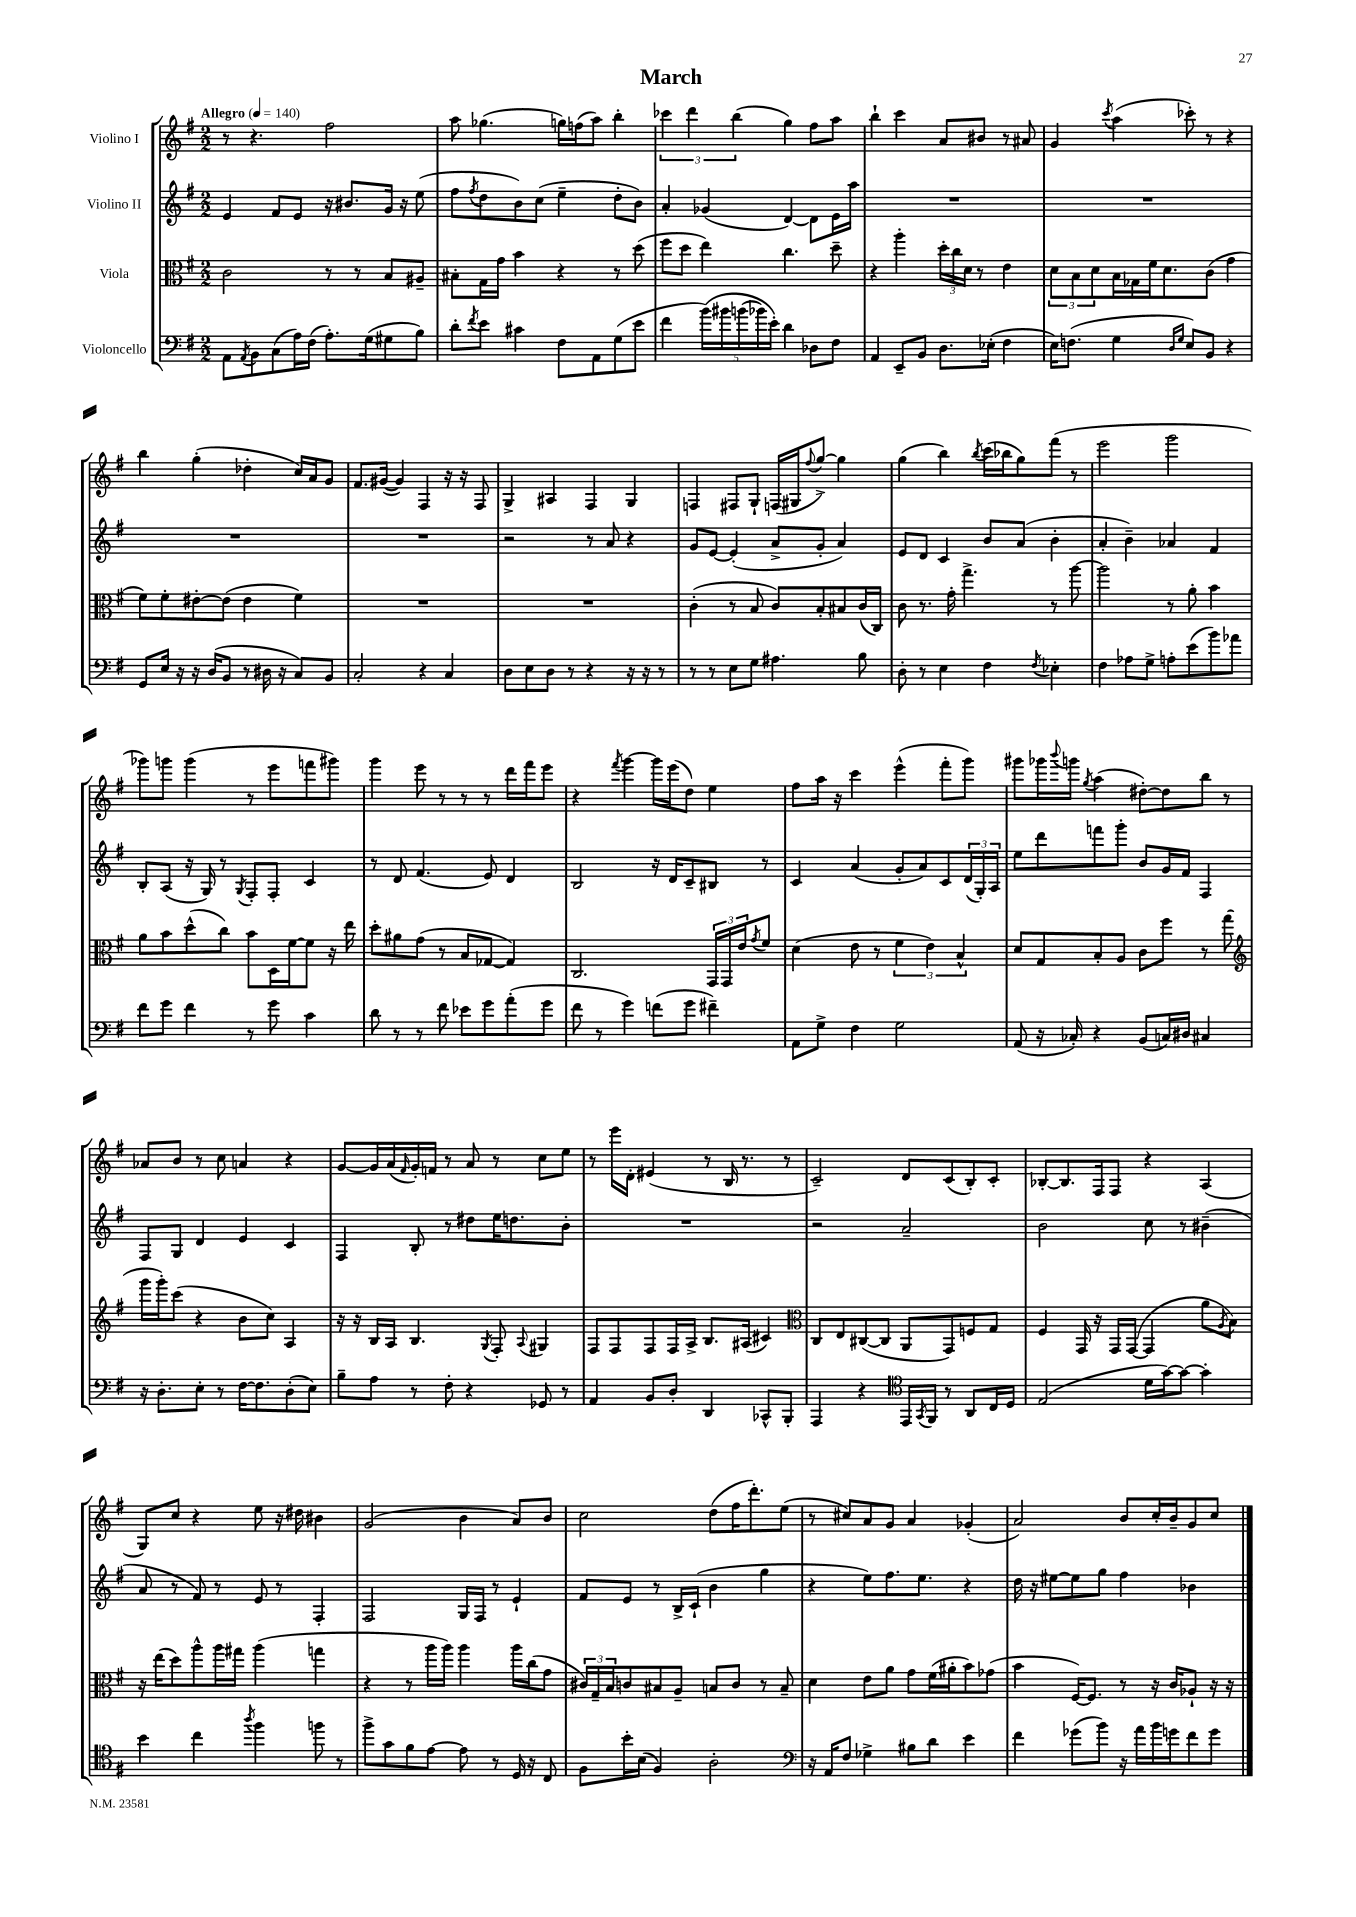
\header { title = "March" }
<<
\new StaffGroup <<
\new Staff = "s0" \with { instrumentName = "Violino I" } {
    \clef treble \key g \major \numericTimeSignature \time 2/2 \tempo "Allegro" 4 = 140
    r8 r4. fis''2 |
    a''8 ges''4.( g''16) f''16( a''8) b''4-. |
    \tuplet 3/2 { ces'''4 d'''4 b''4( } g''4) fis''8 a''8 |
    b''4-! c'''4 a'8 bis'8 r8 ais'8 |
    g'4 \acciaccatura { c'''8 } a''4( ces'''8-.) r8 r4 |
    b''4 g''4-.( des''4-. c''16) a'16 g'8 |
    fis'8. gis'16~( gis'4) fis4 r16 r16 fis8 |
    g4-> ais4 fis4 g4 |
    f4 fis8 g8-! f16( gis16 \appoggiatura { fis''8 } g''8~->) g''4 |
    g''4( b''4) \acciaccatura { b''8 } c'''16( bes''16 g''8) fis'''8( r8 |
    e'''2 g'''2 |
    ges'''8) g'''8 g'''4( r8 e'''8 f'''8 gis'''8) |
    g'''4 e'''8 r8 r8 r8 d'''16 fis'''16 e'''8 |
    r4 \acciaccatura { fis'''8 } g'''4~ g'''16 e'''16( d''8) e''4 |
    fis''8 a''16 r16 c'''4 e'''4-^( fis'''8-. g'''8) |
    gis'''8 ges'''16 \appoggiatura { b'''8 } g'''16 \acciaccatura { g''8 } a''4( dis''8~-.) dis''8 b''8 r8 |
    aes'8 b'8 r8 c''8 a'4 r4 |
    g'8~ g'16 a'16( \grace { fis'16 } g'16-.) f'16 r8 a'8 r8 c''8 e''8 |
    r8 e'''16 d'16-. eis'4( r8 b16 r8. r8 |
    c'2--) d'8 c'8( b8-.) c'8-. |
    bes8~-. bes8. fis16 fis8 r4 a4( |
    g8) c''8 r4 e''8 r16 dis''16 bis'4 |
    g'2( b'4 a'8) b'8 |
    c''2 d''8( fis''16 d'''8.-.) e''8( |
    r8 cis''8) a'8 g'8 a'4 ges'4-.( |
    a'2) b'8 c''16-. b'16-- g'8 c''8 \bar "|." |
}
\new Staff = "s1" \with { instrumentName = "Violino II" } {
    \clef treble \key g \major \numericTimeSignature \time 2/2
    e'4 fis'8 e'8 r16 bis'8. g'16 r16 e''8( |
    fis''8 \acciaccatura { fis''8 } d''8 b'8) c''8( e''4-- d''8-. b'8) |
    a'4-. ges'4( d'4~) d'8 e'16 a''16 |
    R1 |
    R1 |
    R1 |
    R1 |
    r2 r8 a'8 r4 |
    g'8 e'8~ e'4-.( a'8-> g'8-. a'4) |
    e'8 d'8 c'4 b'8 a'8( b'4-. |
    a'4-. b'4--) aes'4 fis'4 |
    b8-. a8( r16 g16) r8 \acciaccatura { g8 } fis8-. fis8-. c'4 |
    r8 d'8 fis'4.( e'8) d'4 |
    b2 r16 d'16 c'8-- bis8 r8 |
    c'4 a'4( g'8-. a'8) c'8 \tuplet 3/2 { d'16( g16-.) a16 } |
    e''8 d'''8 f'''8 g'''8-. b'8 g'16 fis'16 fis4 |
    fis8 g8 d'4 e'4 c'4 |
    fis4 b8-. r8 dis''8 e''16 d''8. b'8-. |
    R1 |
    r2 a'2-- |
    b'2 c''8 r8 bis'4--( |
    a'8 r8 fis'8) r8 e'8 r8 fis4-. |
    fis2 g16 fis16 r8 e'4-! |
    fis'8 e'8 r8 b16-> c'16-!( b'4 g''4 |
    r4 e''8) fis''8. e''8. r4 |
    d''16 r16 eis''8~ eis''8 g''8 fis''4 bes'4 \bar "|." |
}
\new Staff = "s2" \with { instrumentName = "Viola" } {
    \clef alto \key g \major \numericTimeSignature \time 2/2
    c'2 r8 r8 b8 ais8-- |
    bis8-. g16 g'16 b'4 r4 r8 d''8( |
    fis''8 d''8 e''4) c''4. d''8-- |
    r4 a''4-. \tuplet 3/2 { d''16-. c''16 d'16 } r8 e'4 |
    \tuplet 3/2 { d'8 b8 d'8 } b16 ges16 fis'16 d'8. c'8( g'4 |
    fis'8) fis'8-. eis'8~-. eis'8( eis'4 fis'4) |
    R1 |
    R1 |
    c'4-.( r8 b8 c'8) b8-. bis8 c'16( c16) |
    c'8 r8. g'16-. g''4.-> r8 a''8~ |
    a''2 r8 a'8-. b'4 |
    a'8 b'8 d''8-^( c''8) b'8 d16 fis'16~ fis'8 r16 e''16 |
    d''8-. ais'8 g'8( r8 b8 ges8~ ges4) |
    c2. \tuplet 3/2 { g,16 g,16 e'16 } \acciaccatura { g'8 } fis'8 |
    d'4( e'8 r8 \tuplet 3/2 { fis'4 e'4) b4-^ } |
    d'8 g8 b8-. a8 c'8 fis''8 r8 g''8( |
    \clef treble g'''16 g'''16-.) c'''8( r4 b'8 c''8) a4 |
    r16 r16 b16 a16 b4. \acciaccatura { g8 } fis8-. \appoggiatura { a8 } gis4 |
    fis8 fis8 fis8 fis16 a16-> b8. ais16( cis'4) |
    \clef alto c8 e8 cis8~( cis8 a,8 g,8) f8 g8 |
    fis4 g,16 r16 g,16 g,16~( g,4 a'8 \acciaccatura { a8 } b8) |
    r16 e''16( d''8) a''8-^ a''16 gis''16 a''4( g''4 |
    r4 r8 a''16 a''16) a''4 a''16 c''16( g'8 |
    \tuplet 3/2 { cis'16) g16-- b16 } c'8 bis8 a8-- b8 c'8 r8 b8-- |
    d'4 e'8 a'8 g'8 fis'16( ais'16-. b'8) ges'8( |
    b'4 fis16~) fis8. r8 r16 c'16 aes8-! r16 r16 \bar "|." |
}
\new Staff = "s3" \with { instrumentName = "Violoncello" } {
    \clef bass \key g \major \numericTimeSignature \time 2/2
    a,8 \acciaccatura { a,8 } b,8 c8( a16) fis16( a8.-.) g16( gis8 b8) |
    d'8-. \acciaccatura { fis'8 } e'8 cis'4 fis8 a,8 g8( e'8 |
    fis'4 \tuplet 5/4 { b'16)\( bis'16 b'16( bes'16) e'16-.\) } d'4 des8 fis8 |
    a,4 e,8-- b,8 d8. ees16-.( fis4 |
    e16) f8.( g4 \grace { d16 g16 } e8) b,8 r4 |
    g,8 e16 r16 r16 d16( b,8 r8 dis16 r16 c8) b,8 |
    c2-. r4 c4 |
    d8 e8 d8 r8 r4 r16 r16 r8 |
    r8 r8 e8 g8 ais4. b8 |
    d8-. r8 e4 fis4 \acciaccatura { fis8 } ees4-. |
    fis4 aes8 g8-> a8-. e'8( b'8) aes'8 |
    fis'8 g'8 fis'4 r8 g'8 c'4 |
    d'8 r8 r8 fis'8 ees'8 g'8 a'8-.( g'8 |
    fis'8 r8 g'4) f'8( g'8 fis'4--) |
    a,8 g8-> fis4 g2 |
    a,8( r16 ces16-.) r4 b,8( c16) dis16 cis4 |
    r16 d8.-. e8-. r8 fis16~ fis8. d8-.( e8) |
    b8-- a8 r8 fis8-. r4 ges,8 r8 |
    a,4 b,8 d8-. d,4 ces,8-^ b,,8-. |
    a,,4 r4 \clef tenor e,16 \acciaccatura { g,8 } fis,16 r8 a,8 c16 d16 |
    e2( d'16 g'16~) g'8~ g'4-. |
    b'4 c''4 \acciaccatura { a''8 } fis''4 f''8 r8 |
    fis''8-> g'8 fis'8 e'8~ e'8 r8 d16 r16 c8 |
    fis8 b'16-. b16( fis4) a2-. |
    \clef bass r16 a,16 fis8 ges4-> bis8 d'8 e'4 |
    fis'4 ges'8( b'8) r16 a'16 b'16 g'16 fis'8 g'8 \bar "|." |
}
>>
>>
\layout { \context { \Score \remove "Bar_number_engraver" } }
